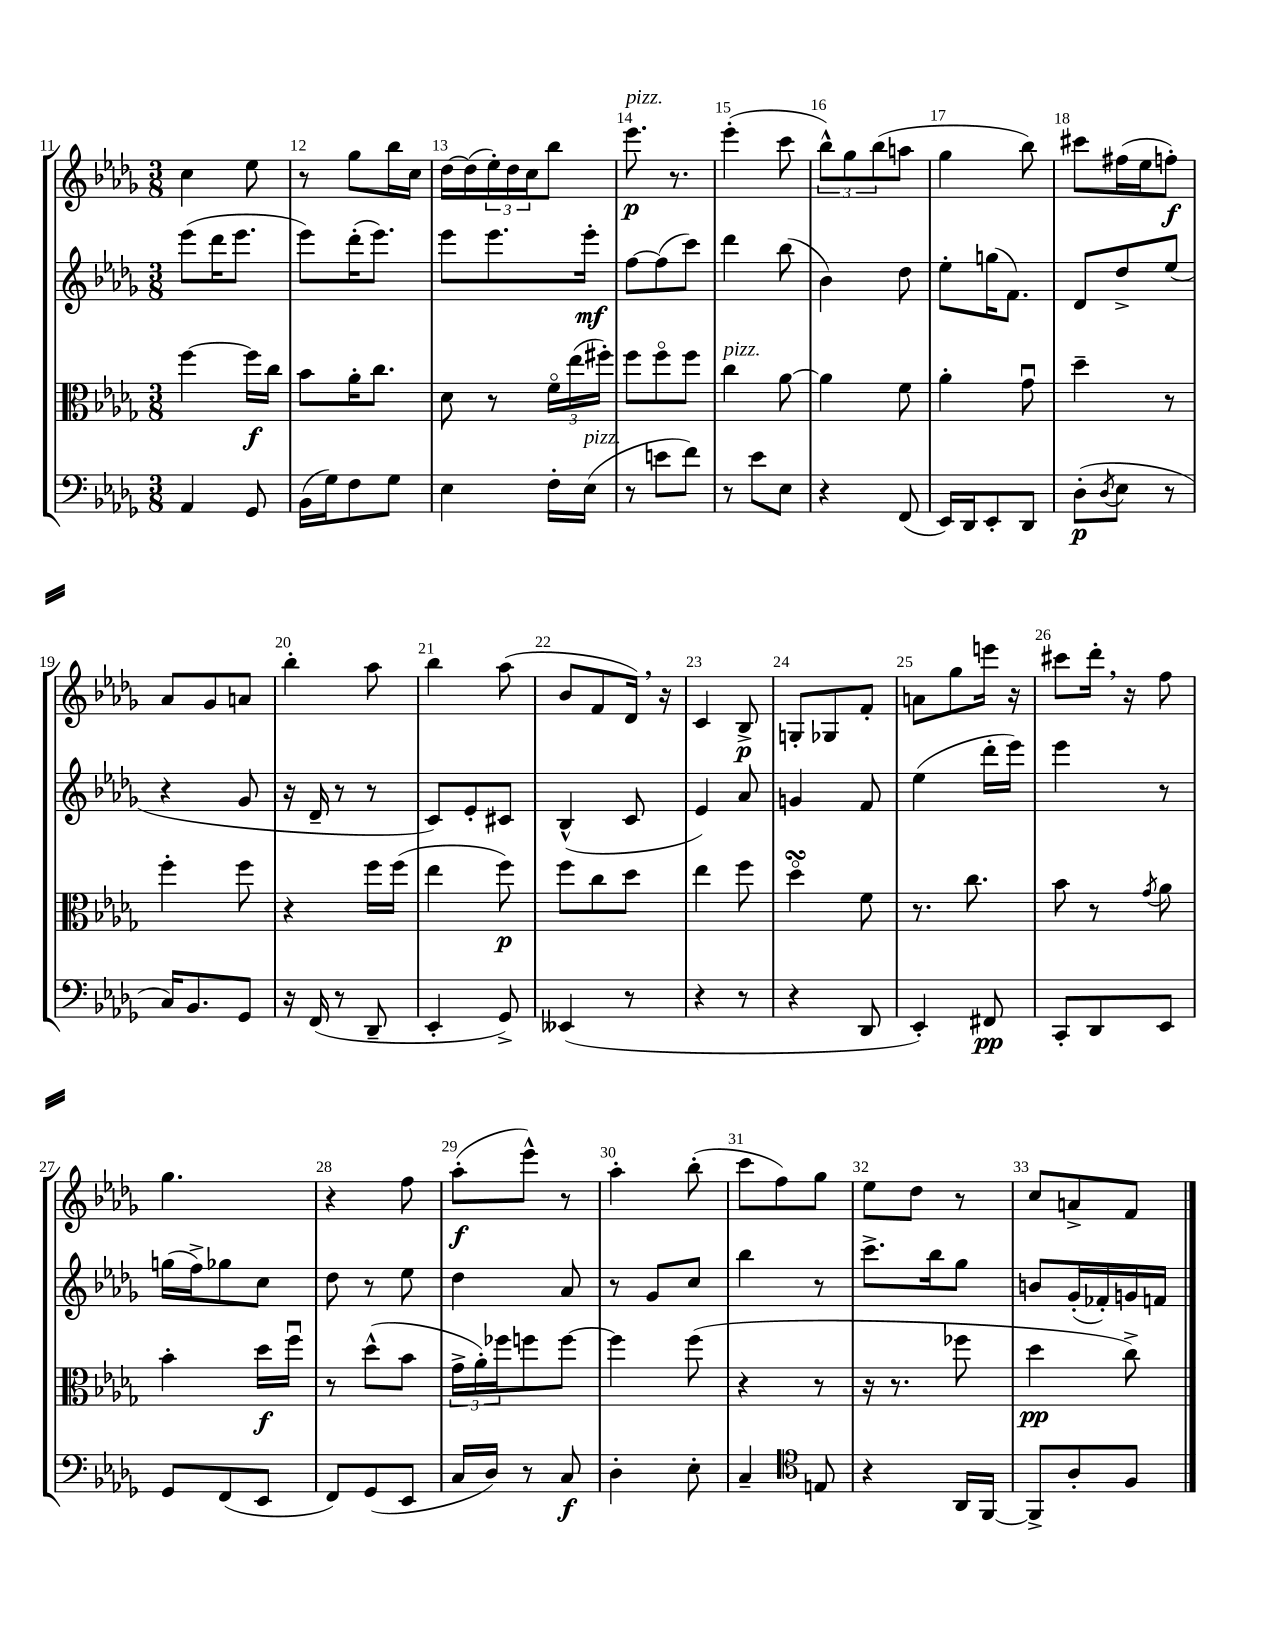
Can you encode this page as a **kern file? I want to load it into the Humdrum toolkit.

**kern	**kern	**kern	**kern
*staff4	*staff3	*staff2	*staff1
*clefF4	*clefC3	*clefG2	*clefG2
*k[b-e-a-d-g-]	*k[b-e-a-d-g-]	*k[b-e-a-d-g-]	*k[b-e-a-d-g-]
*M3/8	*M3/8	*M3/8	*M3/8
4AA-	[4ff	(8eee-	4cc
.	.	16ddd-	.
.	.	8.eee-	.
8GG-	16ff]	.	8ee-
.	16cc	.	.
=	=	=	=
(16BB-	8b-	8eee-)	8r
16G-)	.	.	.
8F	16a-'	(16ddd-'	8gg-
.	8.cc	8.eee-)	.
8G-	.	.	16bb-
.	.	.	16cc
=	=	=	=
4E-	8d-	8eee-	[16dd-
.	.	.	(16dd-]
.	8r	8.eee-	24ee-')
.	.	.	24dd-
.	.	.	24cc
16F'	24fo	.	8bb-
.	(24ee-	.	.
(16E-	.	16eee-'	.
.	24ff#')	.	.
=	=	=	=
8r	8ff	[8ff	8.eee-
8e	8ffo	(8ff]	.
.	.	.	8.r
8f)	8ff	8ccc)	.
=	=	=	=
8r	4cc	4ddd-	(4eee-'
8e-	.	.	.
8E-	[8a-	(8bb-	8ccc
=	=	=	=
4r	4a-]	4b-)	12bb-^^)
.	.	.	12gg-
.	.	.	(12bb-
(8FF	8f	8dd-	8aa
=	=	=	=
16EE-)	4a-'	8ee-'	4gg-
16DD-	.	.	.
8EE-'	.	(16gg	.
.	.	8.f)	.
8DD-	8g-u	.	8bb-)
=	=	=	=
(8D-'	4dd-~	8d-	8ccc#
8qD-	.	.	.
8E-	.	8dd-^	(16ff#
.	.	.	16ee-
8r	8r	(8ee-	8ff')
=	=	=	=
16C)	4ff'	4r	8a-
8.BB-	.	.	.
.	.	.	8g-
8GG-	8ff	8g-	8a
=	=	=	=
16r	4r	16r	4bb-'
(16FF	.	16d-~	.
8r	.	8r	.
8DD-~	16ff	8r	8aa-
.	(16ff	.	.
=	=	=	=
4EE-'	4ee-	8c)	4bb-
.	.	8e-'	.
8GG-^)	8ff)	8c#	(8aa-
=	=	=	=
(4EE--	8ff	(4B-^^	8b-
.	8cc	.	8f
8r	8dd-	8c	16d-)
.	.	.	16r
=	=	=	=
4r	4ee-	4e-)	4c
8r	8ff	8a-	8B-^
=	=	=	=
4r	4dd-o	4g	8G'
.	.	.	8G-
8DD-	8f	8f	8f'
=	=	=	=
4EE-')	8.r	(4ee-	8a
.	.	.	8gg-
.	8.cc	.	.
8FF#	.	16ddd-'	16eee
.	.	16eee-)	16r
=	=	=	=
8CC'	8b-	4eee-	8ccc#
8DD-	8r	.	16ddd-'
.	.	.	16r
.	8qg-	.	.
8EE-	8a-	8r	8ff
=	=	=	=
8GG-	4b-'	(16gg	4.gg-
.	.	16ff^)	.
(8FF	.	8gg-	.
8EE-	16dd-	8cc	.
.	16ffu	.	.
=	=	=	=
8FF)	8r	8dd-	4r
(8GG-	(8dd-^^	8r	.
8EE-	8b-	8ee-	8ff
=	=	=	=
16C	24g-^	4dd-	(8aa-'
.	24a-')	.	.
16D-)	.	.	.
.	24ff-	.	.
8r	8ff	.	8eee-^^)
8C	[8ff	8a-	8r
=	=	=	=
4D-'	4ff]	8r	4aa-'
.	.	8g-	.
8E-'	(8ff	8cc	(8bb-'
=	=	=	=
4C~	4r	4bb-	8ccc
.	.	.	8ff)
*clefC4	*	*	*
8E	8r	8r	8gg-
=	=	=	=
4r	16r	8.ccc^	8ee-
.	8.r	.	.
.	.	.	8dd-
.	.	16bb-	.
16AA-	8ff-	8gg-	8r
[16FF	.	.	.
=	=	=	=
8FF^]	4dd-	8b	8cc
8A-'	.	(16g-'	8a^
.	.	16f-')	.
8F	8cc^)	16g	8f
.	.	16f	.
==	==	==	==
*-	*-	*-	*-
